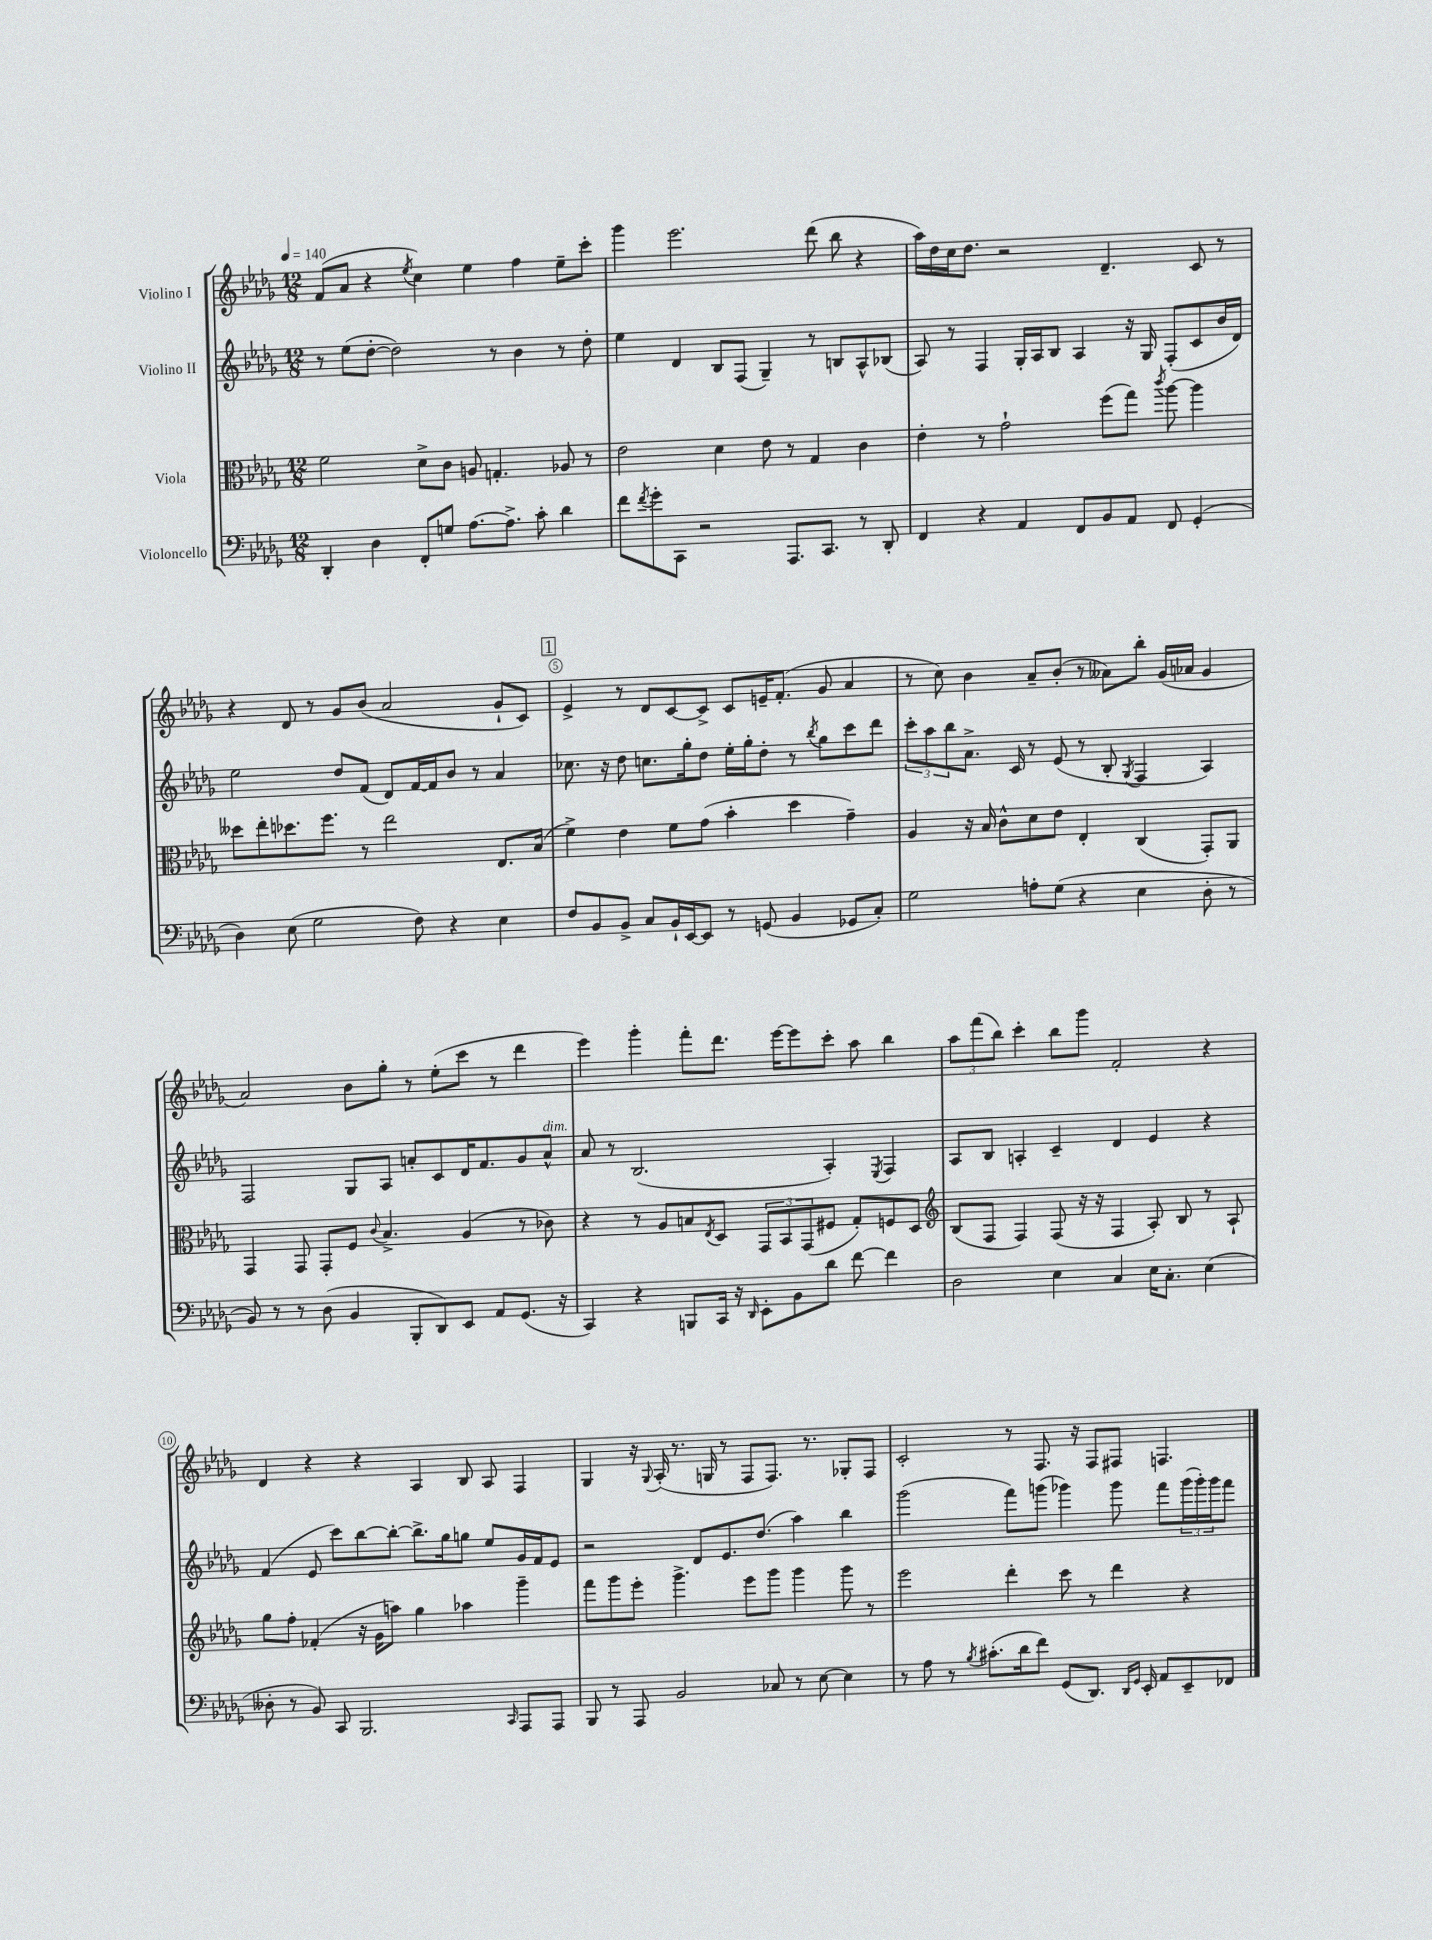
<<
\new StaffGroup <<
\new Staff = "s0" \with { instrumentName = "Violino I" } {
    \clef treble \key des \major \numericTimeSignature \time 12/8 \tempo 4 = 140
    f'8( aes'8 r4 \acciaccatura { ees''8 } c''4) ees''4 f''4 ees''8-- c'''8-. |
    ges'''4 ees'''2. des'''8( bes''8 r4 |
    aes''16) des''16 c''16 des''8. r2 des'4.-- c'8 r8 |
    r4 des'8 r8 ges'8 bes'8( aes'2 ges'8-! c'8) |
    \mark \markup { \box "1" } ees'4-> r8 des'8 c'8~ c'8-> c'8 e'16-- f'8.-.( ges'8 aes'4 |
    r8 c''8) bes'4 aes'8-- bes'8-.( r8 aeses'8) bes''8-. ges'16( aes'16 ges'4 |
    aes'2) bes'8 ges''8-. r8 ees''8-.( c'''8 r8 des'''4 |
    ees'''4) ges'''4-. f'''8-. des'''8. ees'''16~ ees'''8 c'''8-. aes''8 bes''4 |
    \tuplet 3/2 { aes''8 f'''8( bes''8) } c'''4-. bes''8 ges'''8 f'2-. r4 |
    des'4 r4 r4 aes4 bes8 aes8 f4 |
    ges4 r16 \appoggiatura { ges8 } aes16-.( r8. g16 r8 f8 f8.) r8. ges8-. f8 |
    c'2-. r8 f8. r16 f8 fis8 f4. \bar "|." |
}
\new Staff = "s1" \with { instrumentName = "Violino II" } {
    \clef treble \key des \major \numericTimeSignature \time 12/8
    r8 ees''8( des''8~-. des''2) r8 bes'4 r8 des''8-. |
    ees''4 des'4 bes8 f8( ges4--) r8 b8 aes8-^ bes8( |
    aes8) r8 f4 ges16-. aes16 bes8 aes4 r16 ges16 f8-.( c'8 bes'16 des'16) |
    ees''2 des''8 f'8( des'8) f'16~ f'16 bes'8 r8 aes'4 |
    \mark \markup { \box "1" } ces''8. r16 des''8 c''8. ges''16-. des''8 ees''16-. ges''16-. des''8-. r8 \acciaccatura { bes''8 } ges''8 c'''8 des'''8 |
    \tuplet 3/2 { c'''8-. aes''8 bes''8 } aes'8.-> c'16 r8 ees'8( r8 bes8-. \acciaccatura { ges8 } f4 aes4) |
    f2 ges8 aes8 a'8-. c'8 des'16 f'8. ges'8 a'8-^^\markup { \italic "dim." } |
    aes'8 r8 bes2.( aes4-.) \acciaccatura { ees8 } f4 |
    aes8 bes8 a4-. c'4-- des'4 ees'4 r4 |
    f'4( ees'8 c'''8) bes''8~ bes''8~-. bes''8.-> ges''16 g''8 ees''8 ges'16 f'16 ees'8 |
    r2 des'8 ees'8. des''8.( aes''4) bes''4 |
    ges'''2( f'''8) g'''8( ges'''4) ges'''8 f'''8 \tuplet 3/2 { ges'''16( ges'''16-.) ges'''16 } f'''8 \bar "|." |
}
\new Staff = "s2" \with { instrumentName = "Viola" } {
    \clef alto \key des \major \numericTimeSignature \time 12/8
    f'2 des'8-> c'8 a8 g4.-. aes8 r8 |
    ees'2 des'4 ees'8 r8 ges4 c'4 |
    ees'4-. r8 ges'2-! f''8( ges''8) \acciaccatura { c'''8 } aes''8~ aes''4 |
    deses''8 ees''8-. des''8. f''8. r8 ees''2 ees8. bes16( |
    \mark \markup { \box "1" } f'4->) ees'4 f'8 ges'8( bes'4-. des''4 ges'4--) |
    aes4 r16 bes16 c'8-^ des'8 ees'8 ees4-. c4( ges,8-.) aes,8 |
    ges,4 ges,8 ges,8-. f8 \appoggiatura { c'8 } bes4.-> aes4( r8 ces'8) |
    r4 r8 aes8 b8 \acciaccatura { ees8 } des8 \tuplet 3/2 { ges,8 bes,8 ges,8( } fis8 ges8-.) f8 des8 |
    \clef treble bes8( f8 f4) f8( r16 r16 f4 aes8-.) bes8 r8 aes8-! |
    ges''8 f''8-. fes'4-.( r16 ges'16 a''8) ges''4 aes''4 ges'''4-- |
    f'''8 ges'''8 ees'''8-. ges'''4.-> ees'''8 ges'''8 ges'''4 ges'''8 r8 |
    ees'''2 des'''4-. c'''8 r8 des'''4 r4 \bar "|." |
}
\new Staff = "s3" \with { instrumentName = "Violoncello" } {
    \clef bass \key des \major \numericTimeSignature \time 12/8
    des,4-. des4 f,8-. g8 aes8.~ aes8.-> c'8-. des'4 |
    f'8 \acciaccatura { f'8 } ges'8-. c,8 r2 aes,,8. c,8. r8 des,8-. |
    f,4 r4 aes,4 f,8 bes,8 aes,8 f,8 ges,4-.( |
    des4) ees8( ges2 f8) r4 ees4 |
    \mark \markup { \box "1" } f8 bes,8 bes,8-> c8 bes,16-! ees,16~ ees,8 r8 g,8( bes,4 ges,8 c8-.) |
    ges2 a8-. ges8( r4 ees4 des8-. r8 |
    bes,8) r8 r8 des8( bes,4 bes,,8-. des,8) ees,8 aes,8 ges,8.( r16 |
    c,4) r4 b,,8 c,16 r16 \grace { des,16 } ees,8-. bes,8 des'8 f'8~ f'4 |
    des2 ees4 c4 ees16 c8.-. ees4( |
    deses8-. r8 bes,8) c,8 bes,,2. \grace { c,16 } aes,,8 aes,,8 |
    bes,,8 r8 aes,,8 bes,2 ces8 r8 ees8~ ees4 |
    r8 aes8 r8 \acciaccatura { bes8 } cis'8.-.( des'16 f'8) ges,8( des,8.) \grace { des,16 ges,16 } ees,16-. aes,8 ees,8-- fes,8 \bar "|." |
}
>>
>>
\layout { \context { \Score \override BarNumber.break-visibility = ##(#f #t #t) barNumberVisibility = #(every-nth-bar-number-visible 5) \override BarNumber.stencil = #(make-stencil-circler 0.1 0.3 ly:text-interface::print) } }
